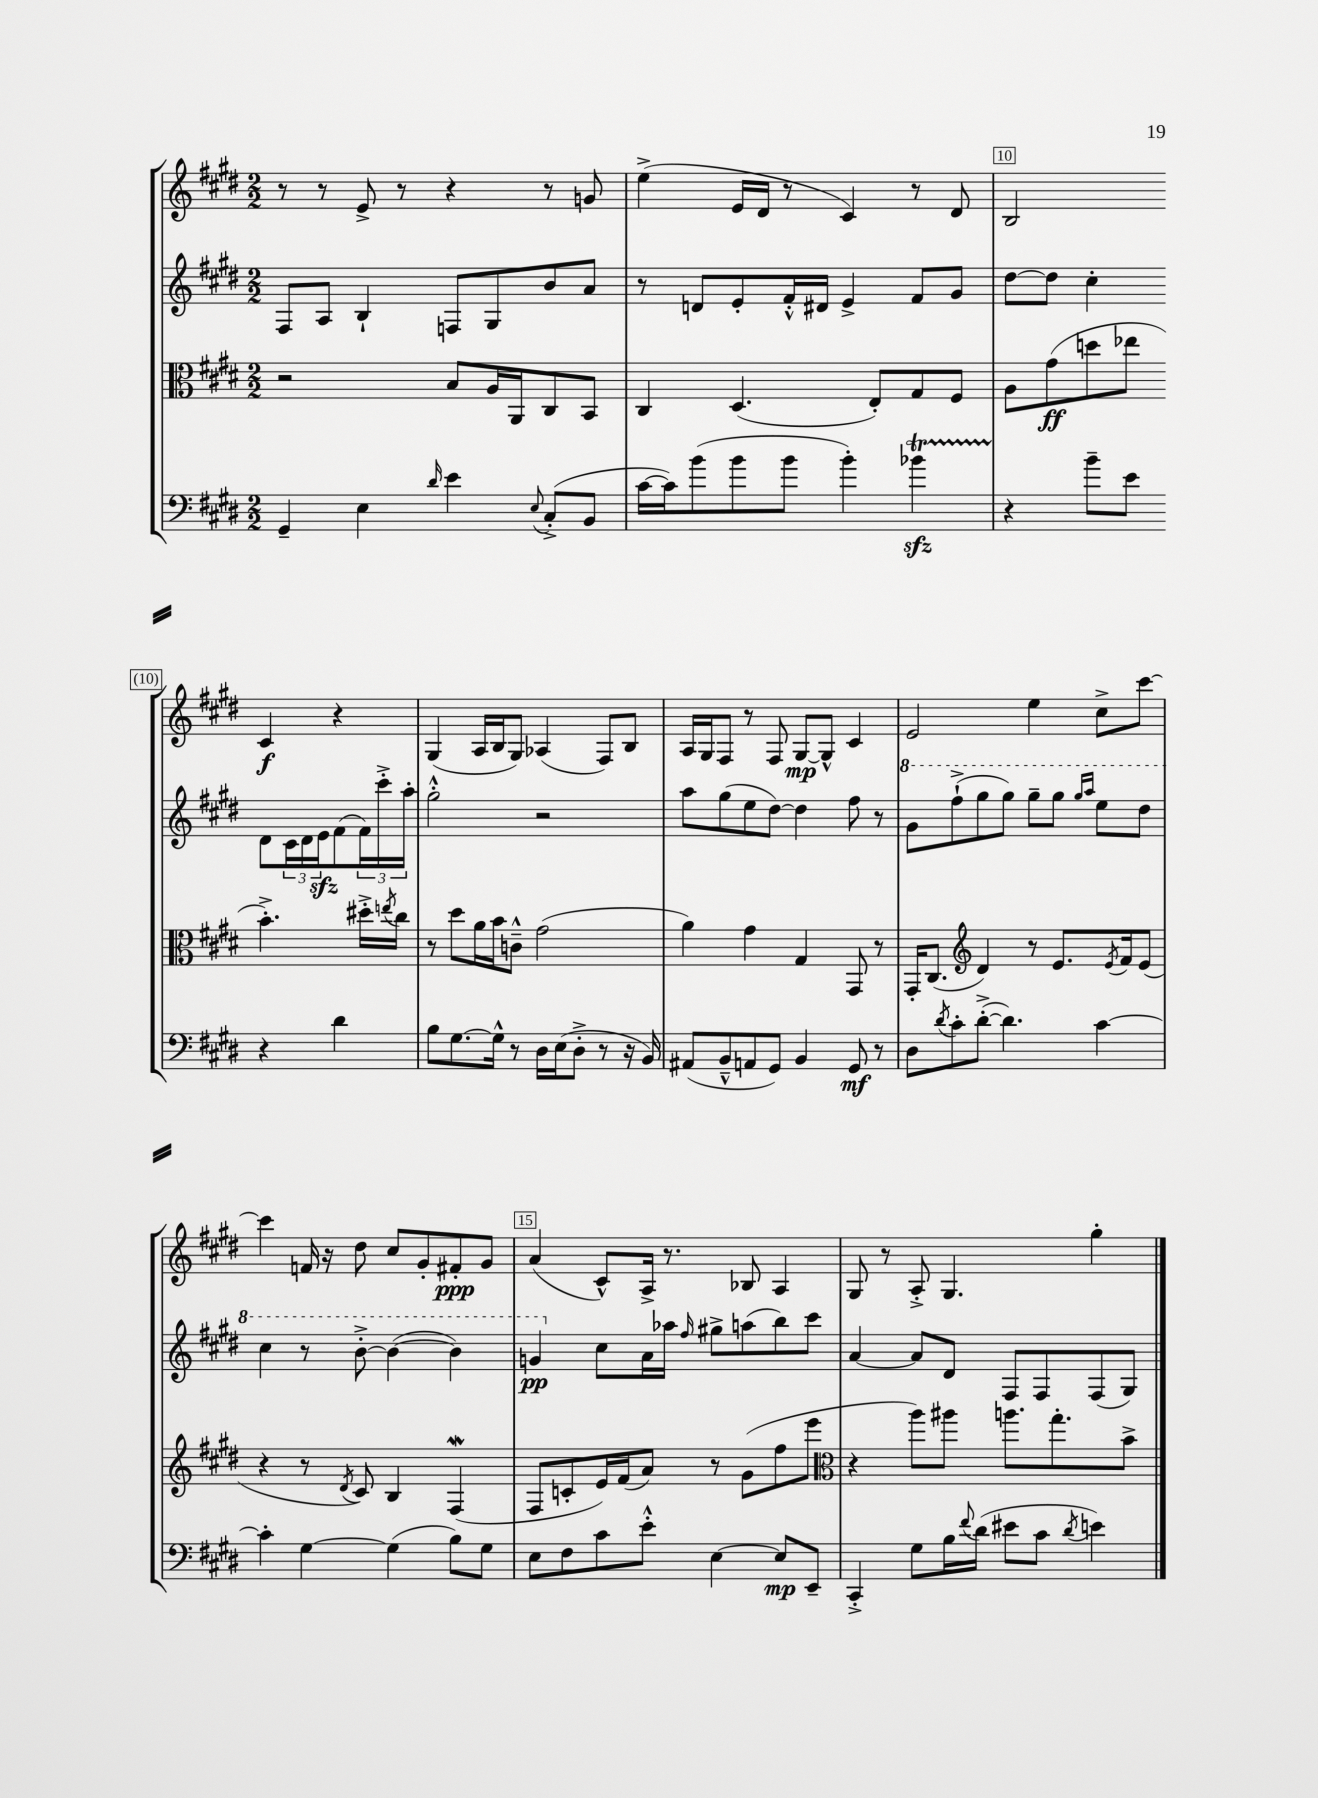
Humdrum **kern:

**kern	**kern	**kern	**kern
*staff4	*staff3	*staff2	*staff1
*clefF4	*clefC3	*clefG2	*clefG2
*k[f#c#g#d#]	*k[f#c#g#d#]	*k[f#c#g#d#]	*k[f#c#g#d#]
*M2/2	*M2/2	*M2/2	*M2/2
4GG#~/	2r	8F#/L	8r
.	.	8A/J	8r
4E\	.	4B`/	8e^/
.	.	.	8r
16qqd#/	.	.	.
4e\	8B/L	8F/L	4r
.	16A/L	8G#/	.
.	16AA/J	.	.
8qqE/	.	.	.
(8C#'^/L	8C#/	8b/	8r
8BB/J	8BB/J	8a/J	8g/
=	=	=	=
[16c#\LL	4C#/	8r	(4ee^\
16c#\]J)	.	.	.
(8b\	.	8d/L	.
8b\	(4.D#/	8e'/	16e/LL
.	.	.	16d#/JJ
8b\J	.	16f#'^^/L	8r
.	.	16d#/JJ	.
4b'\)	.	4e^/	4c#/)
.	8E'/L)	.	.
4b-\	8G#/	8f#/L	8r
.	8F#/J	8g#/J	8d#/
=	=	=	=
4r	8A\L	[8dd#\L	2B/
.	(8g#\	8dd#\]J	.
8b~\L	8dd\	4cc#'\	.
8e\J	8ee-\J	.	.
4r	4.b'^\)	8d#\L	4c#/
.	.	24c#\L	.
.	.	24d#\	.
.	.	24e\J	.
4d#\	.	(8f#\	4r
.	16dd#'^\LL	24f#\L)	.
.	.	24ccc#'^\	.
.	8qee/	.	.
.	16cc#\JJ	.	.
.	.	24aa'\JJ	.
=	=	=	=
8B\L	8r	2gg#'^^\	(4G#/
[8.G#\	8dd#\L	.	.
.	16a\L	.	16A/LL
16G#^^\]Jk	16b\J	.	16B/J
8r	8c~^^\J	.	8G#/J)
16D#\LL	(2g#\	2r	(4A-/
(16E\J	.	.	.
8D#'^\J	.	.	.
8r	.	.	8F#/L)
16r	.	.	8B/J
16BB/)	.	.	.
=	=	=	=
(8AA#/L	4a\)	8aa\L	16A/LL
.	.	.	16G#/J
8BB~^^/	.	(8gg#\	8F#/J
8AA/	4g#\	8ee\	8r
8GG#/J)	.	[8dd#\J)	8F#/
4BB/	4G#/	4dd#\]	[8G#/L
.	.	.	8G#^^/]J
8GG#/	8GG#/	8ff#\	4c#/
8r	8r	8r	.
=	=	=	=
8D#\L	16GG#'/LK	8gg#\L	2e/
.	(8.C#/J	.	.
8qd#/	.	.	.
8c#'\	.	(8fff#`^\	.
*	*clefG2	*	*
([8d#'^\J	4d#/)	8ggg#\	.
4.d#\])	.	8ggg#\J)	.
.	8r	8ggg#~\L	4ee\
.	8.e/L	8ggg#\J	.
.	.	16qqggg#/LL	.
.	.	16qqaaa/JJ	.
[4c#\	.	8eee\L	8cc#^\L
.	8qe/	.	.
.	16f#/k	.	.
.	(8e/J	8ddd#\J	[8ccc#\J
=	=	=	=
4c#'\]	4r	4ccc#\	4ccc#\]
[4G#\	8r	8r	16f/
.	.	.	16r
.	8qd#/	.	.
.	8c#/)	[8bb'^\	8dd#\
(4G#\]	4B/	(4bb\_	8cc#/L
.	.	.	8g#'/
8B\L)	(4F#/	4bb\])	8f#'/
8G#\J	.	.	8g#/J
=	=	=	=
8E\L	8F#/L	4gg/	(4a/
8F#\	8c'/	.	.
8c#\	16e/L)	8cc#\L	8c#^^/L)
.	(16f#/J	.	.
8e'^^\J	8a/J)	16a\L	16A^/Jk
.	.	16aa-\JJ	8.r
.	.	16qqff#/	.
[4E\	8r	8gg#^\L	.
.	(8g#\L	(8aa\	8B-/
8E/]L	8ff#\	8bb\)	4A/
8EE~/J	8eee\J	8ccc#\J	.
=	=	=	=
*	*clefC3	*	*
4CC#'^/	4r	[4a/	8G#/
.	.	.	8r
8G#\L	8aa\L)	8a/]L	8A'^/
16B\L	8aa#\J	8d#/J	4.G#/
8qqf#/	.	.	.
(16d#\JJ	.	.	.
8e#\L	8.aa\L	8F#/L	.
8c#\J	.	8F#/	.
.	8.gg#'\	.	.
8qd#/	.	.	.
4e\)	.	(8F#/	4gg#'\
.	8b^\J	8G#/J)	.
==	==	==	==
*-	*-	*-	*-
